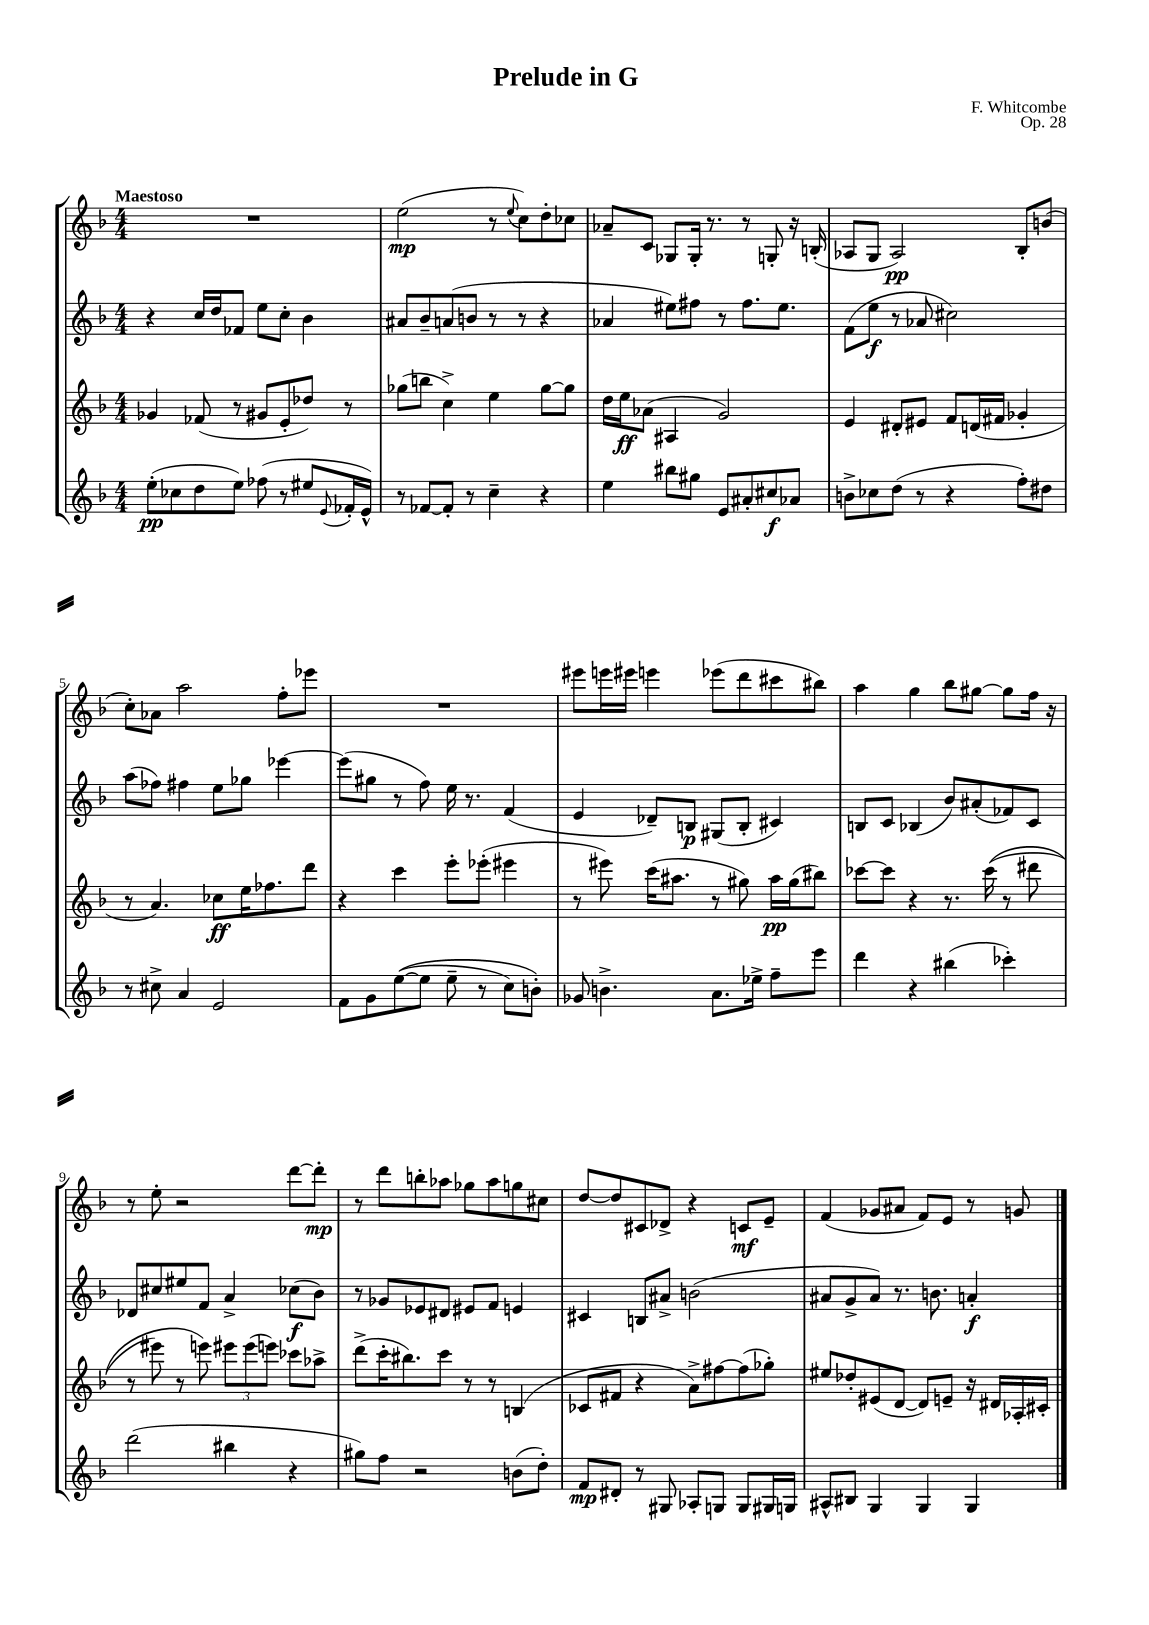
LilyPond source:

\header { title = "Prelude in G" composer = "F. Whitcombe" opus = "Op. 28" }
<<
\new StaffGroup <<
\new Staff = "s0" {
    \clef treble \key f \major \numericTimeSignature \time 4/4 \tempo "Maestoso"
    R1 |
    e''2\mp( r8 \appoggiatura { e''8 } c''8) d''8-. ces''8 |
    aes'8-- c'8 ges8 ges16-. r8. r8 g8-. r16 b16-.( |
    aes8 g8 aes2\pp) bes8-. b'8( |
    c''8-.) aes'8 a''2 f''8-. ees'''8 |
    R1 |
    eis'''8 e'''16 eis'''16 e'''4 ees'''8( d'''8 cis'''8 bis''8) |
    a''4 g''4 bes''8 gis''8~ gis''8 f''16 r16 |
    r8 e''8-. r2 d'''8~ d'''8-.\mp |
    r8 d'''8 b''8-. aes''8 ges''8 aes''8 g''8 cis''8 |
    d''8~ d''8 cis'8 des'8-> r4 c'8\mf e'8-- |
    f'4( ges'8 ais'8 f'8) e'8 r8 g'8 \bar "|." |
}
\new Staff = "s1" {
    \clef treble \key f \major \numericTimeSignature \time 4/4
    r4 c''16 d''16 fes'8 e''8 c''8-. bes'4 |
    ais'8 bes'8-- a'8( b'8 r8 r8 r4 |
    aes'4 eis''8) fis''8 r8 fis''8. eis''8. |
    f'8( e''8\f r8 aes'8 cis''2) |
    a''8( fes''8) fis''4 e''8 ges''8 ees'''4~ |
    ees'''8( gis''8 r8 f''8) e''16 r8. f'4( |
    e'4 des'8--) b8\p gis8( b8-. cis'4) |
    b8 c'8 bes4( bes'8) ais'8-.( fes'8) c'8 |
    des'8 cis''8 eis''8 f'8 a'4-> ces''8\f( bes'8) |
    r8 ges'8 ees'8 dis'8 eis'8 f'8 e'4 |
    cis'4 b8 ais'8-> b'2( |
    ais'8 g'8-> ais'8) r8. b'8. a'4-.\f \bar "|." |
}
\new Staff = "s2" {
    \clef treble \key f \major \numericTimeSignature \time 4/4
    ges'4 fes'8( r8 gis'8 e'8-. des''8) r8 |
    ges''8( b''8 c''4->) e''4 ges''8~ ges''8 |
    d''16 e''16\ff aes'8( ais4 g'2) |
    e'4 dis'8-. eis'8 f'8 d'16( fis'16 ges'4-. |
    r8 a'4.) ces''8\ff e''16 fes''8. d'''8 |
    r4 c'''4 e'''8-. ees'''8-.( eis'''4 |
    r8 eis'''8) c'''16( ais''8. r8 gis''8) ais''16\pp gis''16( bis''8) |
    ces'''8~ ces'''8 r4 r8. ces'''16(\( r8 dis'''8 |
    r8 eis'''8) r8 e'''8\) \tuplet 3/2 { eis'''8 eis'''8( e'''8) } ces'''8 aes''8-> |
    d'''8->( c'''16-. bis''8.) c'''8 r8 r8 b4( |
    ces'8 fis'8 r4 a'8->) fis''8~ fis''8( ges''8-.) |
    eis''8 des''8-. eis'8( d'8~ d'8) e'8-- r16 dis'16 aes16-. cis'16-. \bar "|." |
}
\new Staff = "s3" {
    \clef treble \key f \major \numericTimeSignature \time 4/4
    e''8-.\pp( ces''8 d''8 e''8) fes''8( r8 eis''8 \appoggiatura { e'8 } fes'16-. e'16-^) |
    r8 fes'8~ fes'8-. r8 c''4-- r4 |
    e''4 bis''8 gis''8 e'8 ais'8-. cis''8\f aes'8 |
    b'8-> ces''8 d''8( r8 r4 f''8-.) dis''8 |
    r8 cis''8-> a'4 e'2 |
    f'8 g'8 e''8~(\( e''8 e''8-- r8 c''8) b'8-.\) |
    ges'8 b'4.-> a'8. ees''16-> f''8-- e'''8 |
    d'''4 r4 bis''4( ces'''4-.) |
    d'''2( bis''4 r4 |
    gis''8) f''8 r2 b'8( d''8-.) |
    f'8\mp dis'8-. r8 gis8 aes8-. g8 g8 gis16 g16 |
    ais8-^ bis8 g4 g4 g4 \bar "|." |
}
>>
>>
